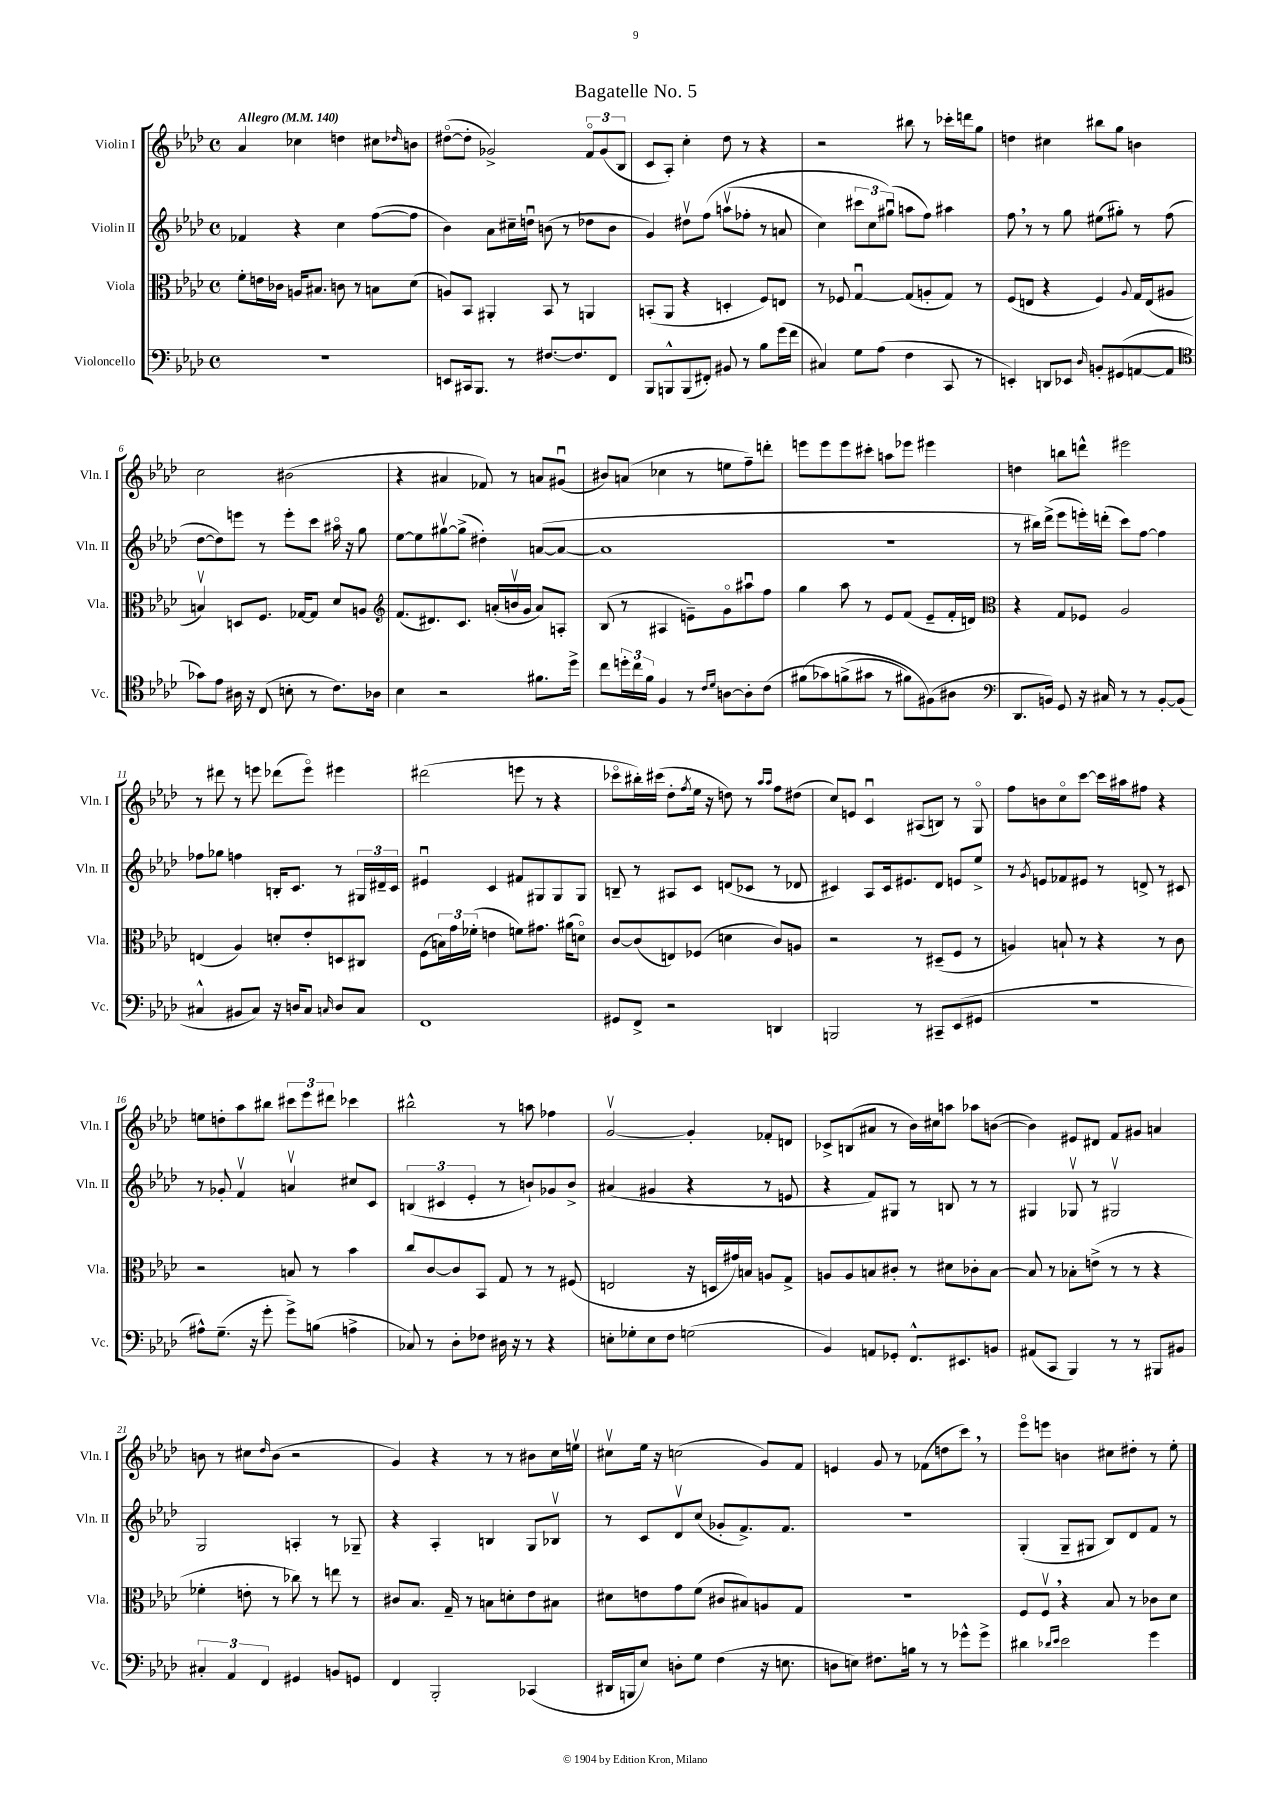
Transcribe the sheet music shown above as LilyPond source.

\header { title = "Bagatelle No. 5" }
<<
\new StaffGroup <<
\new Staff = "s0" \with { instrumentName = "Violin I" shortInstrumentName = "Vln. I" } {
    \clef treble \key aes \major \defaultTimeSignature \time 4/4 \tempo "Allegro" 4 = 140
    aes'4 ces''4 d''4 cis''8 \grace { des''16 } b'8 |
    dis''8~\flageolet( dis''8-. ges'2->) \tuplet 3/2 { f'8\flageolet ges'8( bes8 } |
    c'8 aes8-.) c''4-. des''8 r8 r4 |
    r2 bis''8 r8 ces'''16-. d'''16 g''8 |
    d''4 cis''4 bis''8 g''8 b'4 |
    c''2 bis'2( |
    r4 ais'4 fes'8) r8 a'8 gis'8\downbow( |
    bis'8) a'8( ces''4 r8 e''8 f''8--) d'''8-. |
    e'''8 e'''8 e'''8 cis'''8-. a''8 ees'''8 eis'''4 |
    d''4 b''8 d'''8-^ eis'''2 |
    r8 dis'''8 r8 e'''8 des'''8( e'''8\flageolet) eis'''4 |
    dis'''2( e'''8 r8 r4 |
    ces'''8\flageolet bis''16-.) cis'''16( des''8-. \acciaccatura { f''8 } ees''16 r16 d''8) r8 \grace { aes''16 aes''16 } f''8 dis''8( |
    c''8) e'8 c'4\downbow ais8( b8) r8 g8\flageolet |
    f''8 b'8 c''8\flageolet c'''8~ c'''16 ais''16 fis''8 r4 |
    e''8 d''8-. aes''8 bis''8 \tuplet 3/2 { cis'''8 ees'''8 dis'''8 } ces'''4 |
    bis''2-^ r8 a''8 fes''4 |
    g'2~\upbow g'4-. fes'8-. d'8 |
    ces'8-> b8( ais'8 r8 bes'16) cis''16 a''8 aes''8 b'8~( |
    b'4) eis'8 dis'8 f'8 gis'8 a'4 |
    b'8 r8 cis''8 \grace { des''16 } b'8( r2 |
    g'4) r4 r8 r8 bis'8 c''16 e''16\upbow |
    cis''8\upbow ees''16 r16 c''2( g'8) f'8 |
    e'4 g'8 r8 fes'8( d''8 c'''8) \breathe r8 |
    ees'''8\flageolet e'''8 b'4 cis''8 dis''8-. r8 ees''8-. \bar "|." |
}
\new Staff = "s1" \with { instrumentName = "Violin II" shortInstrumentName = "Vln. II" } {
    \clef treble \key aes \major \defaultTimeSignature \time 4/4
    fes'4 r4 c''4 f''8~( f''8 |
    bes'4) aes'8 cis''16-- d''16\downbow b'8( r8 des''8 b'8 |
    g'4) dis''8\upbow f''8\( a''8\upbow( fes''8-. r8 a'8 |
    c''4) \tuplet 3/2 { cis'''8 c''8 gis''8\downbow(\) } a''8 f''8) ais''4 |
    f''8 \breathe r8 r8 g''8 eis''8( gis''8-.) r8 f''8( |
    des''8~ des''8) e'''8 r8 e'''8-. c'''8 ais''16\flageolet r16 g''8 |
    ees''8~ ees''8 gis''8~\upbow gis''8->( dis''4-.) a'8~( a'8~ |
    a'1 |
    R1 |
    r8 bis''16) des'''16->( ees'''8 e'''16-.) d'''16-.( c'''8) f''8~ f''4 |
    fes''8 ges''8 f''4 b16-. c'8. r8 \tuplet 3/2 { gis16 dis'16-- c'16 } |
    eis'4\downbow c'4 fis'8 gis8 gis8 gis8 |
    b8-- r8 ais8 c'8 d'8( ces'8 r8 des'8 |
    cis'4) aes8 cis'16 eis'8. des'8 e'8 ees''8-> |
    r8 \acciaccatura { g'8 } e'8 fes'8 eis'8 r8 d'8-> r8 cis'8 |
    r8 ges'8-. f'4\upbow a'4\upbow cis''8 c'8 |
    \tuplet 3/2 { b4( cis'4 ees'4-. } r8 b'8-!) ges'8 b'8-> |
    ais'4( gis'4 r4 r8 e'8 |
    r4 f'8) gis8 r8 b8 r8 r8 |
    gis4 ges8\upbow r8 gis2\upbow |
    g2 a4-. r8 ges8-- |
    r4 aes4-. b4 g8 bes8\upbow |
    r8 c'8 des'8\upbow c''8( ges'8-. f'8.->) f'8. |
    R1 |
    g4-.( g8-- gis8 bes8) des'8 f'8 r8 \bar "|." |
}
\new Staff = "s2" \with { instrumentName = "Viola" shortInstrumentName = "Vla." } {
    \clef alto \key aes \major \defaultTimeSignature \time 4/4
    f'8-. e'16 ces'16 a16 bis8. c'8 r8 b8 des'8( |
    a8) bes,8 ais,4-. bes,8 r8 a,4 |
    b,8-.( aes,8 r4 d4-. f8) e8 |
    r8 fes8 g4~\downbow g8( a8-. g8) r8 |
    f8( e8 r4 f4) \appoggiatura { aes8 } g16 e16( ais8 |
    b4\upbow) d8 f8. ges16~ ges8 des'8 a8 |
    \clef treble f'8.( dis'8.) c'8. a'16-.( b'16\upbow g'16 a'8) a8-. |
    bes8( r8 ais4 e'8--) g'8\flageolet ais''8\downbow f''8 |
    g''4 aes''8 r8 ees'8 f'8( ees'8-- f'16-. d'16) |
    \clef alto r4 g8 fes8 aes2 |
    e4( aes4) d'8-. ees'8-. d8 cis8 |
    f8( \tuplet 3/2 { b16) g'16 fes'16-.( } e'4 f'8) gis'8. ais'16( d'8\flageolet) |
    c'8~ c'8( e8) fes8( d'4 c'8) a8 |
    r2 r8 dis8--( f8 r8 |
    a4) b8-! r8 r4 r8 c'8 |
    r2 b8 r8 bes'4 |
    c''8 c'8~ c'8 bes,8 g8 r8 r8 fis8( |
    e2 r16 d16 gis'16) b16 a8 g8-> |
    a8 a8 b8 cis'8-. r8 dis'8 ces'8-. b8~ |
    b8 r8 bes8-. e'8->( r8 r8 r4 |
    fes'4-. e'8-. r8 ces''8) r8 e''8 r8 |
    cis'8 bes8. g16-- r8 b8 d'8-. ees'8 bis8 |
    dis'8 e'8 g'8 f'8( cis'8 bis8) a8 g8 |
    r1 |
    f8 f8\upbow \breathe r4 bes8 r8 ces'8 des'8 \bar "|." |
}
\new Staff = "s3" \with { instrumentName = "Violoncello" shortInstrumentName = "Vc." } {
    \clef bass \key aes \major \defaultTimeSignature \time 4/4
    R1 |
    e,8 cis,16 bes,,8. r8 fis8.~ fis8. f,8 |
    bes,,8 b,,8-^ b,,8( fis,8-.) bis,8 r8 bes8 g'16( f'16 |
    cis4) g8 aes8( f4 c,8 r8 |
    e,4-.) d,8 ees,8 \grace { des16 } b,8-. gis,8( a,8~ a,8 |
    \clef tenor ges'8) ees'8 ais16 r16 c8( b8-. r8 c'8.) aes16 |
    bes4 r2 fis'8. des''16-> |
    c''8 \tuplet 3/2 { d''16-. c''16 f'16 } f4 r8 \grace { c'16 des'16 } a8~ a8-. c'8( |
    fis'8\( ges'8) f'8->( gis'8 r8 fis'8) fis8(\) ais8 |
    \clef bass des,8. b,16) g,8 r16 cis16 r8 r8 b,8~-. b,8( |
    cis4-^ bis,8 cis8) r16 d16 cis8 \grace { c16 } d8 c8 |
    f,1 |
    gis,8 f,8-> r2 d,4 |
    b,,2 r8 cis,8-- ees,8( gis,8 |
    r1 |
    ais8-^) g8.--( r16 g'8-. g'8->) b8( a4-> |
    ces8) r8 des8-. fes8 dis16 r16 r8 r4 |
    e8-. ges8-. e8 f8 g2( |
    bes,4) a,8 ges,8-. f,8.-^ eis,8. b,8 |
    ais,8( c,8 bes,,4) r8 r8 bis,,8 bis,8 |
    \tuplet 3/2 { cis4-. aes,4 f,4 } gis,4 b,8 g,8 |
    f,4 bes,,2-. ces,4( |
    dis,16 b,,16 ees8) d8-. g8 f4( r16 e8. |
    d8 e8) fis8. b16 r8 r8 ges'8-^ ges'8-> |
    dis'4 \grace { des'16 ees'16 } ees'2 g'4 \bar "|." |
}
>>
>>
